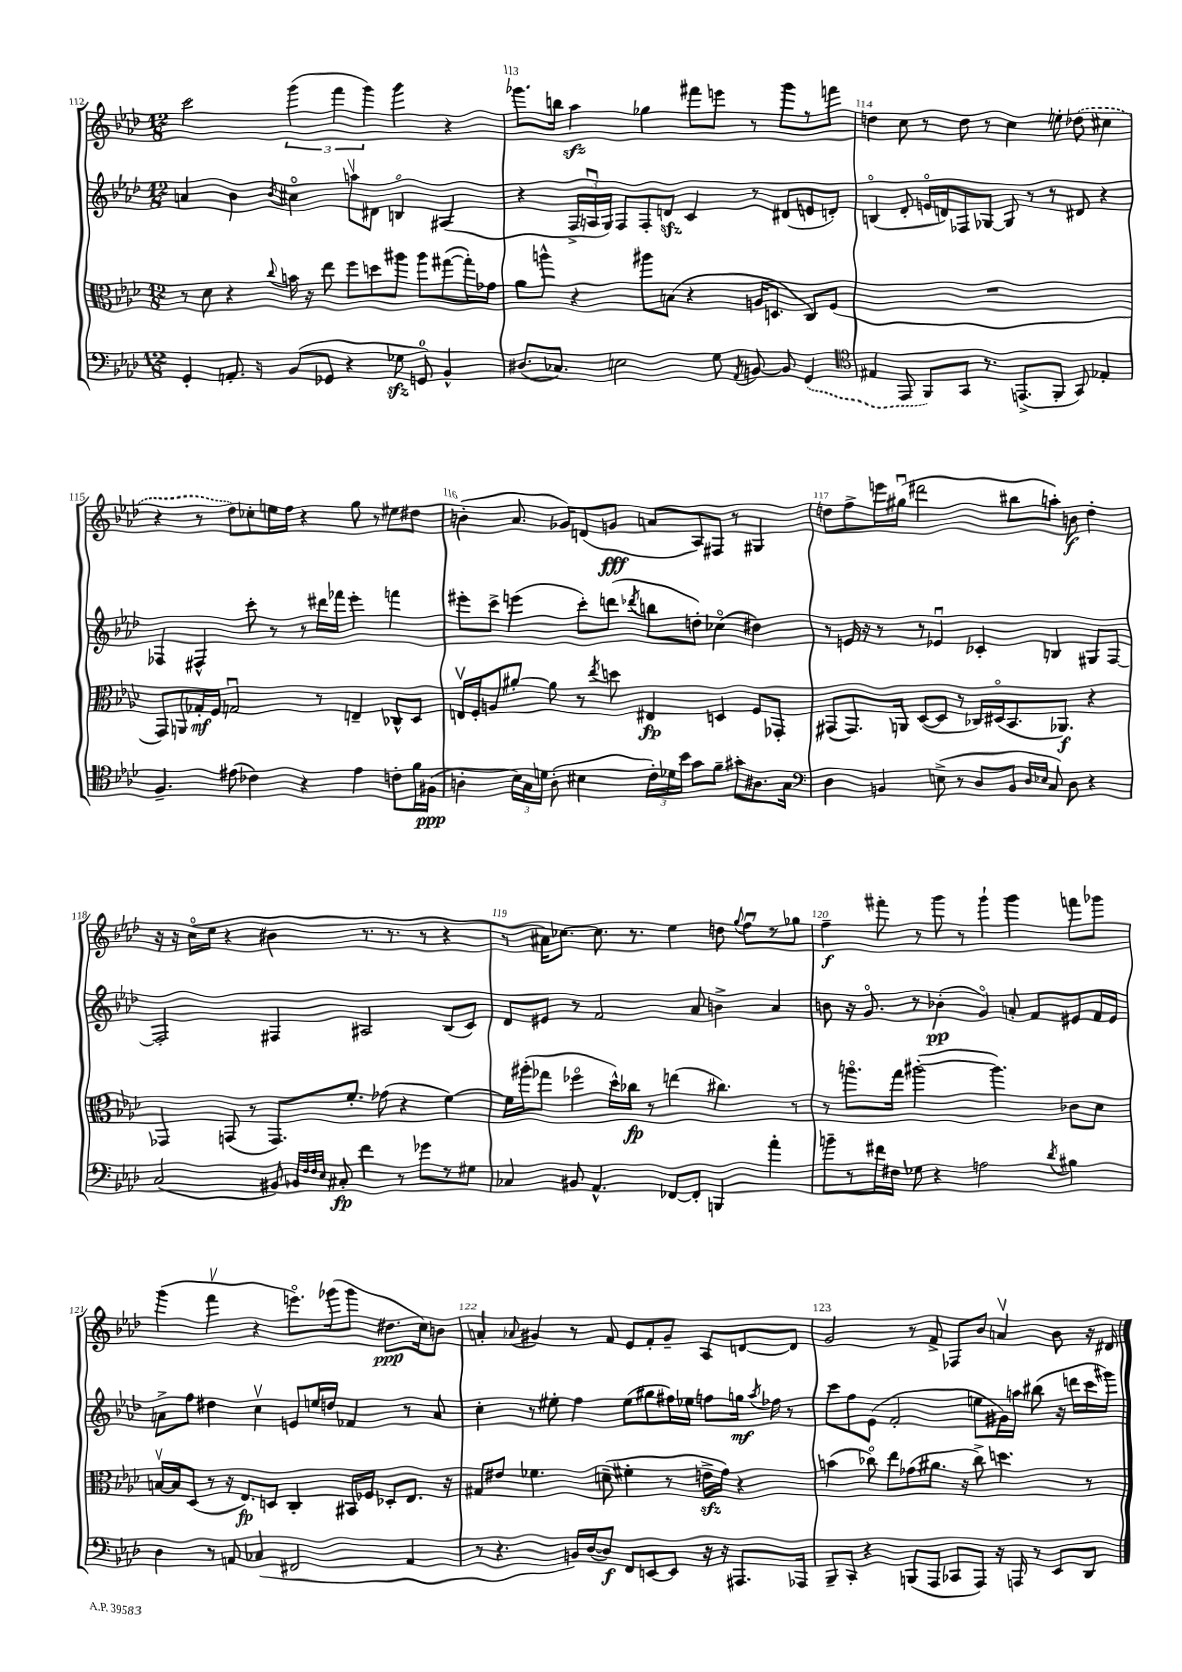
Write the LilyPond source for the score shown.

<<
\new StaffGroup <<
\new Staff = "s0" {
    \clef treble \key aes \major \numericTimeSignature \time 12/8
    \autoBeamOff c'''2 \tuplet 3/2 { g'''4( f'''4 g'''4) } g'''4 r4 |
    ges'''8.[ b''16] aes''4\sfz ges''4 fis'''8[ e'''8] r8 ges'''8[ r8 f'''8] |
    d''4 c''8 r8 d''8 r8 c''4 e''8-. \once \slurDashed des''8( cis''4 |
    r4 r8 des''8[) ces''8-. e''16 f''16] r4 g''8 r8 eis''8[ dis''8] |
    b'4-.( aes'8. ges'16[) d'8( g'8]\fff a'8[ aes8) fis8] r8 gis4 |
    d''8[ f''8-> e'''16 gis''16]\downbow( dis'''2 bis''8[ a''8]-.) b'8\f d''4-. |
    r16 r16 c''16[\flageolet( ees''16] r4 bis'4 r8. r8. r8 r4 |
    r8 ais'16[) ces''8.]~ ces''8. r8. ees''4 d''8 \appoggiatura { g''8 } f''8[\downbow r8 ges''8] |
    f''4--\f fis'''8-. r8 g'''8 r8 g'''4-! g'''4 f'''8[ ges'''8] |
    g'''4( f'''4\upbow r4 e'''8.[\flageolet) ges'''16( ges'''8] dis''8.[\ppp c''16) b'8] |
    a'4-. \appoggiatura { aes'8 } gis'4 r8 f'8 ees'8[ f'8-. gis'8]-- aes8[ d'8~ d'8] |
    g'2 r8 f'8-> fes8[ bes'8] a'4\upbow bes'8 r16 dis'16 \bar "|." |
}
\new Staff = "s1" {
    \clef treble \key aes \major \numericTimeSignature \time 12/8
    \autoBeamOff a'4 bes'4 \acciaccatura { bes'8 } cis''4\flageolet a''8[\upbow dis'8] b4\flageolet ais4( |
    r4 \tuplet 3/2 { f16[-> a16\downbow g16]) } f8[ f8-. d'8]\sfz c'4 r8 dis'8[( e'8 d'8]-.) |
    b4\flageolet( des'8-. e'16[\flageolet d'16) fes8 ges8]~ ges8 r8 r8 dis'8 r4 |
    fes4 fis4-^ c'''8-. r8 r8 dis'''16[ fes'''16] ees'''4-. f'''4 |
    eis'''8[-. c'''8]-> e'''4( c'''8[-.) d'''8]( \acciaccatura { des'''8 } b''8[ d''8]-.) ces''4\flageolet( dis''4) |
    r8 e'16 r16 r8 r8 ees'4\downbow ces'4-. b4 gis8[ f8]~ |
    f2-. fis4 ais2 bes8[( c'8]) |
    des'8[ eis'8] r8 f'2 aes'8 b'4-> aes'4 |
    b'8 r16 g'8.\flageolet r8 bes'4-.\pp( g'4\flageolet) a'8-. f'8[ eis'8 f'16 eis'16] |
    a'8[-> f''8] dis''4 c''4\upbow e'8[ e''16 d''16] fes'4 r8 a'8 |
    c''4-. r8 eis''8-. f''4 eis''8[( gis''8 fis''16) ees''16] f''8[ g''16]\mf \acciaccatura { aes''8 } fes''16 r8 |
    c'''8[ f''8 ees'8]( f'2-. e''8[ gis'16) a''16] bis''8( r16 d'''16[ c'''16 gis'''16]) \bar "|." |
}
\new Staff = "s2" {
    \clef alto \key aes \major \numericTimeSignature \time 12/8
    \autoBeamOff r8 des'8 r4 \appoggiatura { c''8 } b'16 r16 ees''8 f''8[ d''8 ais''8] ais''8[ gis''8~( gis''16-.) ges'16] |
    aes'8[ a''8]-^ r4 ais''8[ b8]( r4 a16[ d8.] c8[) f8]( |
    R1. |
    g,8[) a,8 ges16-.\mf f16] g2\downbow r8 e4-- ces8[-^ des8] |
    e16[\upbow f16-. a8 ais'8]~-. ais'8 r8 \acciaccatura { ees''8 } d''8 eis4\fp d4 f8[ ges,8]-. |
    gis,8[( gis,8.) a,16] des8[~( des8] r8 ces16[) dis16\flageolet( bes,8. aes,8.]\f) r4 |
    ges,4 g,8( r8 g,8.[) f'8.]-. ges'8( r4 f'4~) |
    f'16[ ais''16-.( ges''8] fes''4\flageolet des''16[-^) ces''16]\fp r8 e''4( cis''4.) r8 |
    r8 a''8.[\flageolet g''16] ais''2~-.( ais''4.) ces'8[ des'8] |
    b16[~\upbow b16 des8]( r8 r16 ees8.[\fp) d8] c4-. bis,16[ fes16] des8[-. ees8.] r16 |
    gis8[ eis'8] fes'4. d'8--( fis'4-. r8 e'16[->\sfz g'16]) r4 |
    b'4( ces''8\flageolet) ees''8[ ges'8( ais'8.] r16 ces''8->) d''4. r8 \bar "|." |
}
\new Staff = "s3" {
    \clef bass \key aes \major \numericTimeSignature \time 12/8
    \autoBeamOff g,4-. a,8.-. r16 bes,8[( ges,8] r4 ges8\sfz g,8-0) bes,4-^ |
    dis8.[( ces8.]) e2 g8 \acciaccatura { aes,8 } b,8~ b,8 \once \slurDashed g,4( |
    \clef tenor eis4 ees,8 f,8[) g,8] r8. e,8.[->( f,8]-. g,8) ees4-. |
    f4.-- eis'8( ces'4) r4 eis'4 c'8[-. f'16 fis16]\ppp( |
    a4-. \tuplet 3/2 { bes16[) g16 d'16] } a8-.( bis4 \tuplet 3/2 { c'16[-.) des'16 bes'16] } g'8[ f'8]-- gis'8[-. ais8. g16] |
    \clef bass des4 b,4 e8->( r8 des8[ b,8] \grace { des16[ ees16] } c8) des8 r4 |
    c2( bis,8) \grace { bes,32[ f32 f32 ees32] } cis8-.\fp f'4 r8 ges'8[ r8 gis8] |
    ces4 bis,8 aes,4.-^ fes,8[~ fes,8]-. b,,4 aes'4-. |
    b'8[-- r8 fis'16 fis16] ges8 r4 a2 \acciaccatura { des'8 } bis4 |
    des4 r8 a,8 ces4( fis,2 a,4 |
    r8 r4. b,16[) des16~( des8]\f) f,8[ e,8~ e,8] r16 r16 ais,,8.[ aes,,16] |
    bes,,8[-- c,8]-. r4 b,,8[( aes,,8] ces,8[ aes,,8]) r16 a,,16 r8 ees,8[ des,8] \bar "|." |
}
>>
>>
\layout { \context { \Score currentBarNumber = #112 \override BarNumber.break-visibility = ##(#f #t #t) barNumberVisibility = #all-bar-numbers-visible } }
